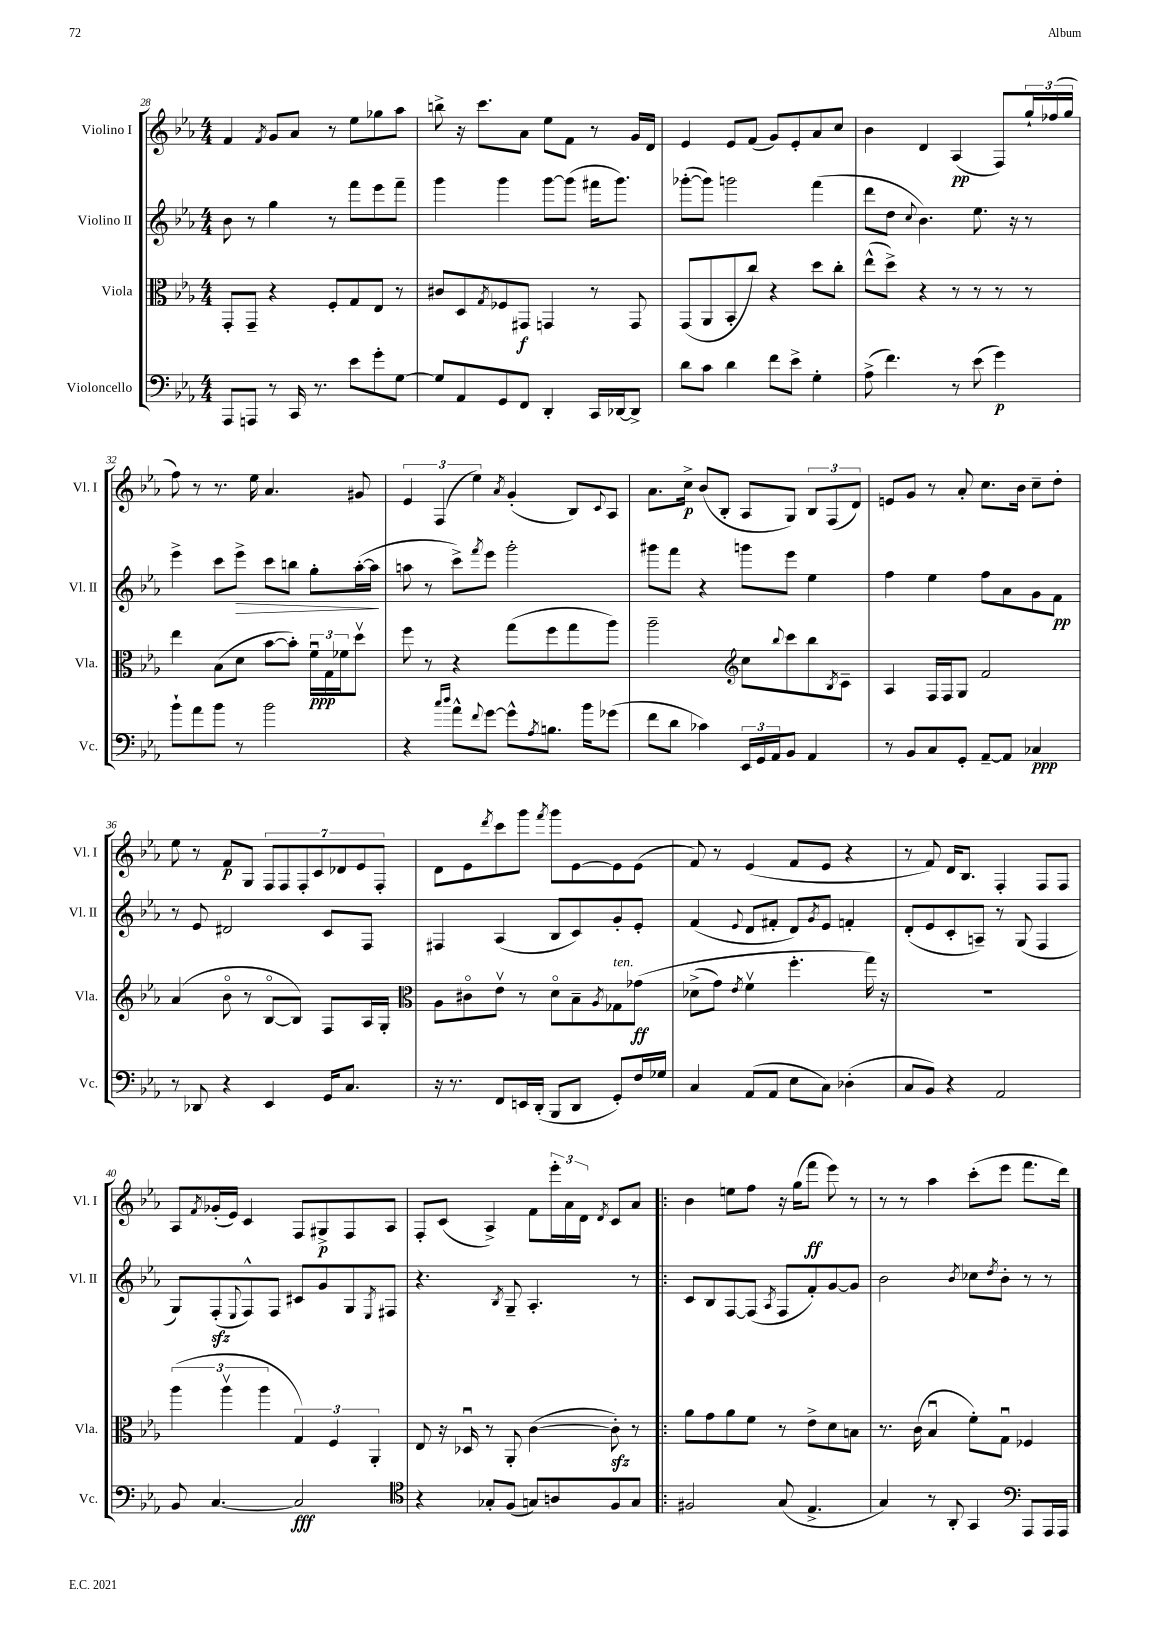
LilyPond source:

<<
\new StaffGroup <<
\new Staff = "s0" \with { instrumentName = "Violino I" shortInstrumentName = "Vl. I" } {
    \clef treble \key ees \major \numericTimeSignature \time 4/4
    f'4 \acciaccatura { f'8 } g'8 aes'8 r8 ees''8 ges''8 aes''8 |
    b''8-> r16 c'''8. aes'8 ees''8 f'8 r8 g'16 d'16 |
    ees'4 ees'8 f'8( g'8) ees'8-. aes'8 c''8 |
    bes'4 d'4 aes4\pp( f8) \tuplet 3/2 { g''16-! fes''16( g''16 } |
    f''8) r8 r8. ees''16 aes'4. gis'8 |
    \tuplet 3/2 { ees'4 f4( ees''4) } \acciaccatura { aes'8 } g'4-.( bes8) \appoggiatura { c'8 } aes8 |
    aes'8. c''16->\p bes'8( bes8-. aes8 g8) \tuplet 3/2 { bes8 f8( d'8) } |
    e'8 g'8 r8 aes'8-. c''8. bes'16 c''8-- d''8-. |
    ees''8 r8 f'8\p g8 \tuplet 7/4 { f8 f8 f8-. c'8 des'8 ees'8 f8-. } |
    d'8 ees'8 \acciaccatura { d'''8 } c'''8 g'''8 \acciaccatura { f'''8 } g'''8 ees'8~ ees'8 ees'8( |
    f'8) r8 ees'4( f'8 ees'8 r4 |
    r8 f'8) d'16 bes8. f4-. f8 f8 |
    aes8 \acciaccatura { f'8 } ges'16-.( ees'16) c'4 f8 gis8->\p f8 aes8 |
    f8-. c'8( aes4->) f'8 \tuplet 3/2 { ees'''16-. aes'16 d'16 } \acciaccatura { d'8 } c'8 aes'8 |
    \bar ".|:" bes'4 e''8 f''8 r16 g''16( f'''8\ff ees'''8) r8 |
    r8 r8 aes''4 c'''8-.( ees'''8 f'''8. d'''16) \bar "|." |
}
\new Staff = "s1" \with { instrumentName = "Violino II" shortInstrumentName = "Vl. II" } {
    \clef treble \key ees \major \numericTimeSignature \time 4/4
    bes'8 r8 g''4 r8 f'''8 ees'''8 f'''8-- |
    g'''4 g'''4 g'''8~ g'''8( fis'''16 g'''8.) |
    ges'''8~-.( ges'''8) g'''2 f'''4( |
    d'''8 d''8 \appoggiatura { c''8 } bes'4.) ees''8. r16 r8 |
    ees'''4-> c'''8 ees'''8->\> c'''8 b''8 g''8-. aes''16~-.( aes''16\! |
    a''8 r8 c'''8->) \acciaccatura { f'''8 } ees'''8 g'''2-. |
    gis'''8 f'''8 r4 g'''8 ees'''8 ees''4 |
    f''4 ees''4 f''8 aes'8 g'8 f'8\pp |
    r8 ees'8 dis'2 c'8 f8 |
    fis4 aes4( bes8 c'8) g'8-. ees'8-. |
    f'4( \appoggiatura { ees'8 } d'8 fis'8-. d'8) \acciaccatura { g'8 } ees'8 f'4-. |
    d'8-.( ees'8 c'8-. a8--) r8 g8( f4 |
    g8) f8-.\sfz( \appoggiatura { ees8 } f8-^) f8 cis'8 g'8 g8 \acciaccatura { ees8 } fis8 |
    r4. \acciaccatura { bes8 } g8-- aes4.-. r8 |
    \bar ".|:" c'8 bes8 f8~ f8( \acciaccatura { aes8 } f8 f'8-.) g'8~ g'8 |
    bes'2 \acciaccatura { bes'8 } ces''8 \acciaccatura { d''8 } bes'8-. r8 r8 \bar "|." |
}
\new Staff = "s2" \with { instrumentName = "Viola" shortInstrumentName = "Vla." } {
    \clef alto \key ees \major \numericTimeSignature \time 4/4
    g,8-. g,8-- r4 f8-. g8 ees8 r8 |
    cis'8 d8 \acciaccatura { g8 } fes8 gis,8\f g,4 r8 g,8 |
    g,8( aes,8 bes,8-. c''8) r4 d''8 c''8-. |
    ees''8-^( d''8->) r4 r8 r8 r8 r8 |
    ees''4 bes8( d'8 bes'8~ bes'8-.) \tuplet 3/2 { f'16\downbow\ppp g16 fes'16 } d''8\upbow |
    f''8 r8 r4 g''8( f''8 g''8 aes''8) |
    aes''2-- \clef treble c''8 \appoggiatura { bes''8 } c'''8 bes''8 \acciaccatura { bes8 } c'8-- |
    aes4 f16 f16 g8 f'2 |
    aes'4( bes'8\flageolet r8 bes8~\flageolet bes8) f8 aes16 g16-. |
    \clef alto aes8 cis'8\flageolet ees'8\upbow r8 d'8\flageolet bes8-- \acciaccatura { aes8 } ges8^\markup { \italic "ten." } ges'8\ff\( |
    des'8->( g'8) \acciaccatura { ees'8 } f'4\upbow f''4.-. g''16\) r16 |
    R1 |
    \tuplet 3/2 { aes''4( aes''4\upbow aes''4 } \tuplet 3/2 { g4) f4 aes,4-. } |
    ees8 r16 des16\downbow r8 aes,8-. c'4~( c'8-.\sfz) r8 |
    \bar ".|:" aes'8 g'8 aes'8 f'8 r8 ees'8-> d'8 b8 |
    r8. c'16( bes4\downbow f'8-.) g8\downbow fes4 \bar "|." |
}
\new Staff = "s3" \with { instrumentName = "Violoncello" shortInstrumentName = "Vc." } {
    \clef bass \key ees \major \numericTimeSignature \time 4/4
    aes,,8 a,,8 r8 c,16 r8. ees'8 g'8-. g8~ |
    g8 aes,8 g,8 f,8 d,4-. c,16 des,16~ des,8-> |
    d'8 c'8 d'4 f'8 ees'8-> g4-. |
    aes8->( f'4.) r8 ees'8( g'4\p) |
    bes'8-! aes'8 bes'8 r8 bes'2 |
    r4 \grace { c''16 d''16 } aes'8-^ \appoggiatura { f'8 } g'8~ g'8-^ \acciaccatura { aes8 } b8. bes'16 ges'8( |
    f'8 d'8 ces'4) \tuplet 3/2 { ees,16 g,16 aes,16 } bes,8 aes,4 |
    r8 bes,8 c8 g,8-. aes,8~-- aes,8 ces4\ppp |
    r8 des,8 r4 ees,4 g,16 c8. |
    r16 r8. f,8 e,16 d,16-.( bes,,8 d,8 g,8-.) f16 ges16 |
    c4 aes,8( aes,8 ees8 c8) des4-.( |
    c8 bes,8) r4 aes,2 |
    bes,8 c4.~ c2\fff |
    \clef tenor r4 ges8-. f8( g8) a8 f8 g8 |
    \bar ".|:" fis2 g8( ees4.-> |
    g4) r8 aes,8-. g,4 \clef bass aes,,8 aes,,16 aes,,16 \bar "|." |
}
>>
>>
\layout { \context { \Score currentBarNumber = #28 } }
